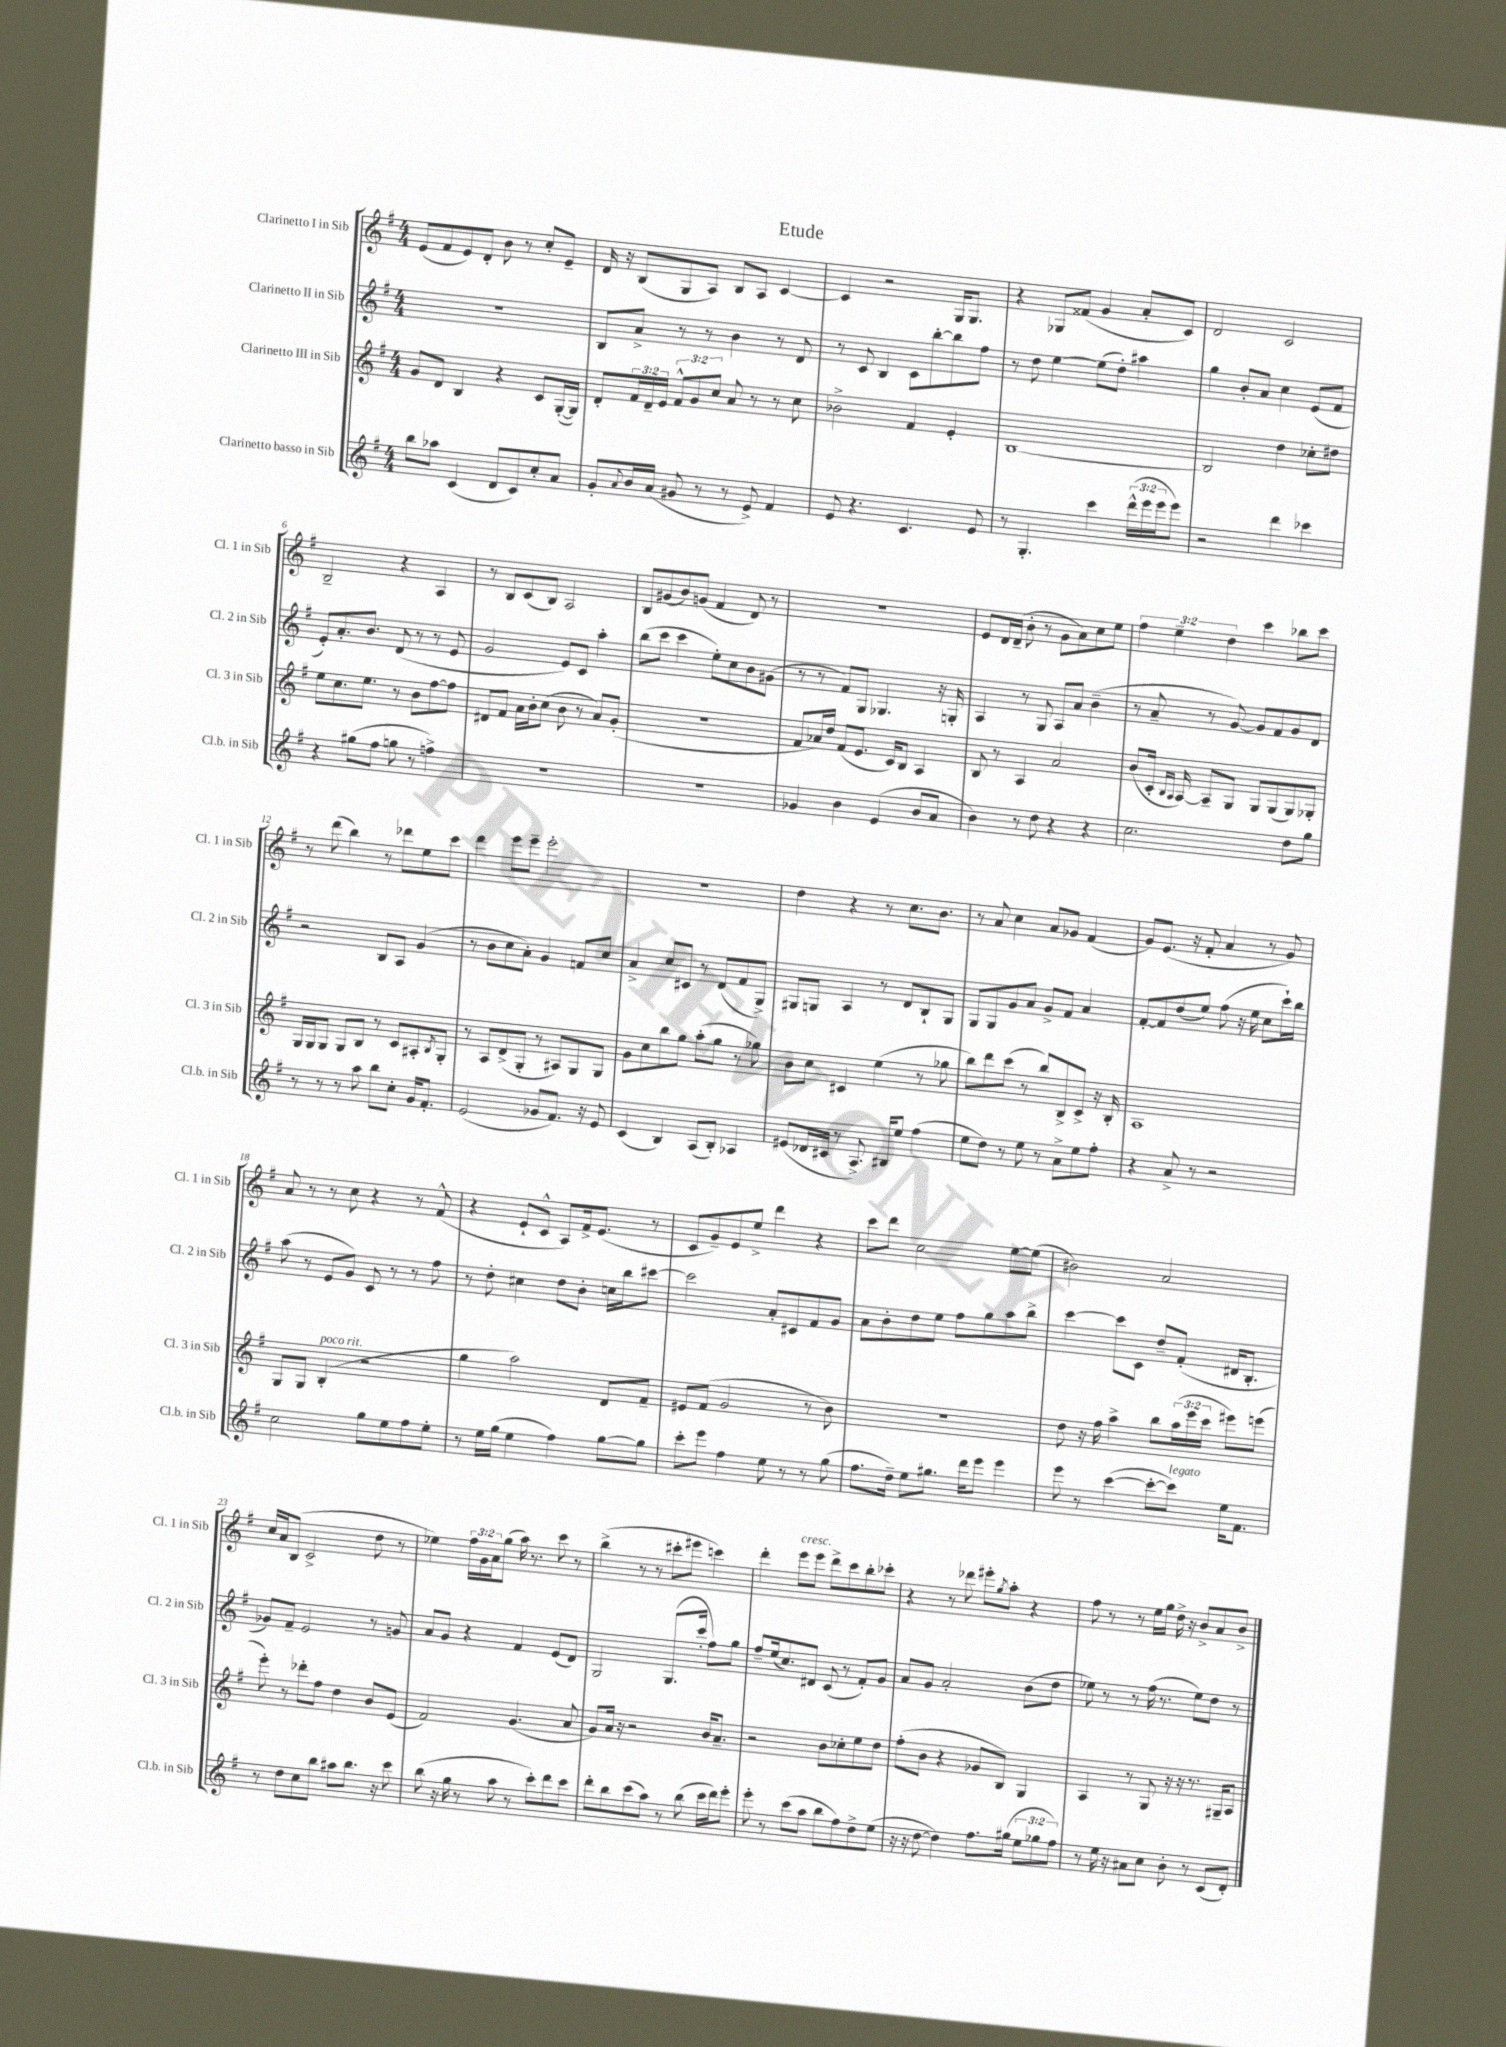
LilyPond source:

\header { title = "Etude" }
<<
\new StaffGroup <<
\new Staff = "s0" \with { instrumentName = "Clarinetto I in Sib" shortInstrumentName = "Cl. 1 in Sib" } {
    \clef treble \key g \major \numericTimeSignature \time 4/4 \override Staff.TupletNumber.text = #tuplet-number::calc-fraction-text
    e'8( fis'8 e'8) d'8-. b'8 r8 c''8-. e'8-- |
    d'16 r16 b8( g8 a8) b8 a8 c'4~ |
    c'4 r2 g16 g8. |
    r4 ges8 fisis'8( g'4 a'8-. c'8) |
    d'2 c'2 |
    b2-- r4 a4 |
    r8 b8 c'8( b8) a2 |
    b8 gis'8( b'8) g'8( fis'4 d'8) r8 |
    r1 |
    e'8 d'16 d'16--( b'8-. r8 g'8 a'8) c''8 e''8 |
    \tuplet 3/2 { fis''4 e''4-- d''4 } c'''4 bes''8 c'''8 |
    r8 d'''8( b''4) r8 des'''8 e''8 c'''8 |
    d'''4 e'''8 e'''8-- e'''2-. |
    R1 |
    d''4 r4 r8 c''8. b'8. |
    r8 a'8 c''4 a'8 ges'8 fis'4( |
    g'8) e'8.( r16 fis'8-. a'4 r8 g'8) |
    a'8 r8 r8 c''8 r4 r8 fis'8-^( |
    r4 e'8-! c'8-^ a8) fis'16-> e'8.( r8 |
    c'8 g'8--) e'8 e''8-> d'''4 r4 |
    c'''8 d'''8 c''2 e''8~ e''8( |
    bis'2) a'2 |
    c''16 a'16 b8( c'2-> d''8 r8 |
    ees''4) \tuplet 3/2 { fis''16 g'16 a'16 } g''8( a''16) r8. c'''8 r8 |
    b''4->( r8 r8 cis'''8-. eis'''8 c'''4) |
    d'''4-. e'''8^\markup { \italic "cresc." } e'''8 d'''8-> c'''8 b''8-. ces'''8-. |
    r4 r8 des'''8 eis'''8-. \acciaccatura { g''8 } a''8-. r4 |
    fis''8 r8 r8 e''16 g''16 d''16-> r16 b'8-> a'8 b'8-> \bar "|." |
}
\new Staff = "s1" \with { instrumentName = "Clarinetto II in Sib" shortInstrumentName = "Cl. 2 in Sib" } {
    \clef treble \key g \major \numericTimeSignature \time 4/4
    R1 |
    b8 a'8-> r8 r8 b'4 r8 d'8 |
    r8 c'8 b4 c'8 b''8~-. b''8 fis''8 |
    r8 d''8 e''4~ e''8( d''8-.) ais''4 |
    g''4 b'8-. a'8 c''4 e'8( fis'8 |
    e'8-.) a'8.-. b'8. d'8( r8 r8 e'8 |
    g'2 e'8) c'8 a''4-. |
    b''8( c'''8 c'''4 e''8-.) c''8 b'8 gis'8( |
    r8 r8 fis'8) g8 ges4. r16 g16-. |
    a4 r8 g8 a8 a'8 b'4--( |
    r8 a'8-- r8 g'8~) g'8 fis'8 g'8 d'8 |
    r2 b8 a8 g'4( |
    r8 b'8 c''8 a'8-.) g'4 f'8 c''8 |
    a'4-> c''8 cis'8 r8 d'8( fis'8 g8->) |
    gis8 g8 a4 r8 d'8 b8-! g8 |
    g8 g8 g'8 a'8 g'8-> fis'8 a'4 |
    fis'8~-. fis'8 d''8( e''8) fis''8( r16 e''16 c''8 c'''16-!) b''16 |
    a''8( r8 e'8 g'8) c'8 r8 r8 fis''8 |
    r8 d''8-. cis''4 d''8 b'8-. c''16 b''16 cis'''8~ |
    cis'''2 a'8-. cis'8 fis'8 g'8 |
    a'8 b'8-. d''8 e''8 fis''8 g''8 a''8 b''8-> |
    c'''4~ c'''8 c'8 d''8-- fis'8-.( dis'16 b8.-. |
    ges'8) fis'8-- e'2 r8 g'8 |
    a'8 g'8 r4 fis'4 e'8( d'8) |
    g2 g8.( c'''16-. fis''8) g''8 |
    fis''8-- e''16( c''8.) dis'8 c'8( r8 fis'8-.) g'8 |
    a'8 g'8 a'2-. b'8( d''8 |
    ees''8) r8 r8 fis''16( r8. ees''8) d''8 r8 \bar "|." |
}
\new Staff = "s2" \with { instrumentName = "Clarinetto III in Sib" shortInstrumentName = "Cl. 3 in Sib" } {
    \clef treble \key g \major \numericTimeSignature \time 4/4 \override Staff.TupletNumber.text = #tuplet-number::calc-fraction-text
    g'8 d'8 b4 r4 c'8 g16~-.( g16) |
    d'8-. \tuplet 3/2 { fis'16 d'16-- e'16 } \tuplet 3/2 { fis'8-^ g'8 c''8 } a'8 r8 r8 c''8 |
    bes'2-> fis'4 e'4-. |
    b1~ |
    b2 d''4 ces''8-. dis''8 |
    e''8 c''8. e''8. r8 b'8 fis''8~ fis''8 |
    dis'8 fis'8 a'16 b'16-. c''8( b'8 r8 a'8) g'8-.( |
    R1 |
    fis'8 aes'16) d''16 fis'8( e'8. c'16) b8 a4 |
    b8 r8 a4 a'2 |
    b'8( c'16-. \grace { b16 a16 } a16~) a8-- g8 g8 g8( g8) ges8-. |
    g16 g16 g8 g8 b8 r8 c'8 ais8-. \acciaccatura { b8 } g8-. |
    r8 a8 d'8->( g8-. r8 ais8) g8 g8 |
    g'8 c''8 b''8 g''8 a''8-.( g''8 r8 ges''8) |
    b'8 c''8 cis'4 e''4( r8 ges''8 |
    b''8) d'''8 c'''8( r8 b''8) b8-> c'8-> r16 b16-. |
    a1 |
    g8 g8 b4-.^\markup { \italic "poco rit." }( r2 |
    g''4 a''2) d'8 fis'8-- |
    eis'8 fis'8( g'2 r8 b'8) |
    R1 |
    d''8 r16 fis''16 a''4-> b''8 \tuplet 3/2 { a''16( e'''16 c'''16 } eis'''8) e'''8( |
    e'''8-.) r8 des'''8-. fis''8 d''4 b'8 e'8( |
    fis'2) g'4.( a'8 |
    g'8) a'16 r16 r2 b'16 a'8.-- |
    r2 b'8 ces''8-. e''8 d''8 |
    fis''8-.( b'8 r4 ges'8 b8) g4 |
    a4 r8 g8 r16 r16 r8. gis16-- a8 \bar "|." |
}
\new Staff = "s3" \with { instrumentName = "Clarinetto basso in Sib" shortInstrumentName = "Cl.b. in Sib" } {
    \clef treble \key g \major \numericTimeSignature \time 4/4 \override Staff.TupletNumber.text = #tuplet-number::calc-fraction-text
    b''8 aes''8 c'4( d'8 c'8) c''8-. a'8 |
    g'8-. \appoggiatura { a'8 } b'16 a'16( gis'8 r8 r8 e'8->) fis'4 |
    e'8 r4. c'4. e'8 |
    r8 g4.-. c'''4 \tuplet 3/2 { d'''16-^( e'''16 e'''16 } e'''8) |
    r2 d'''4 ces'''4 |
    r4 gis''8( fis''8 g''8 r8 f''4->) |
    r1 |
    R1 |
    ges'4 b'4 e'4( b'8 a'8 |
    b'4) r8 d''8 r4 r4 |
    c''2. d''8 g''8 |
    r8 r8 r8 a''8 b''8 c''8-. g'16 fis'8.-. |
    e'2( ges'8 fis'8.) r16 e'8 |
    c'4( b4) a8( b8-.) aes4 |
    eis'8( des'16 cis'16 r8 a8.->) bis16 e''8 fis''4( |
    e''8 d''8) r8 e''8 r8 a'8-> e''8 fis''8-. |
    r4 a'8-> r8 r2 |
    c''2 g''8 e''8 fis''8 e''8-. |
    r8 e''16 g''16( e''4 fis''4) g''8~ g''8 |
    c'''8-. e'''8 fis''4 e''8 r8 r8 g''8( |
    fis''8. d''16--) e''8 gis''8. d'''16 e'''8 e'''4 |
    e'''8 r8 c'''4~( c'''8~-. c'''8^\markup { \italic "legato" }) e''16 fis'8. |
    r8 d''8 c''8 b''8 ais''8 b''8. r16 c'''8 |
    b''8( r16 g''16 r8 a''8 r8 c'''8-.) d'''8 c'''8 |
    d'''8-. b''8 c'''8( a''8) r8 b''8( c'''16 d'''16) e'''8-. |
    e'''8-. r8 c'''8( a''8 b''8 fis''8) d''8-> e''8( |
    r16 r16 d''8~ d''4) fis''8. gis''16( \tuplet 3/2 { e''8 ges''8 fis''8) } |
    r8 e''16 r16 ais'8 c''8 b'8-. r8 c'8( d'8-.) \bar "|." |
}
>>
>>
